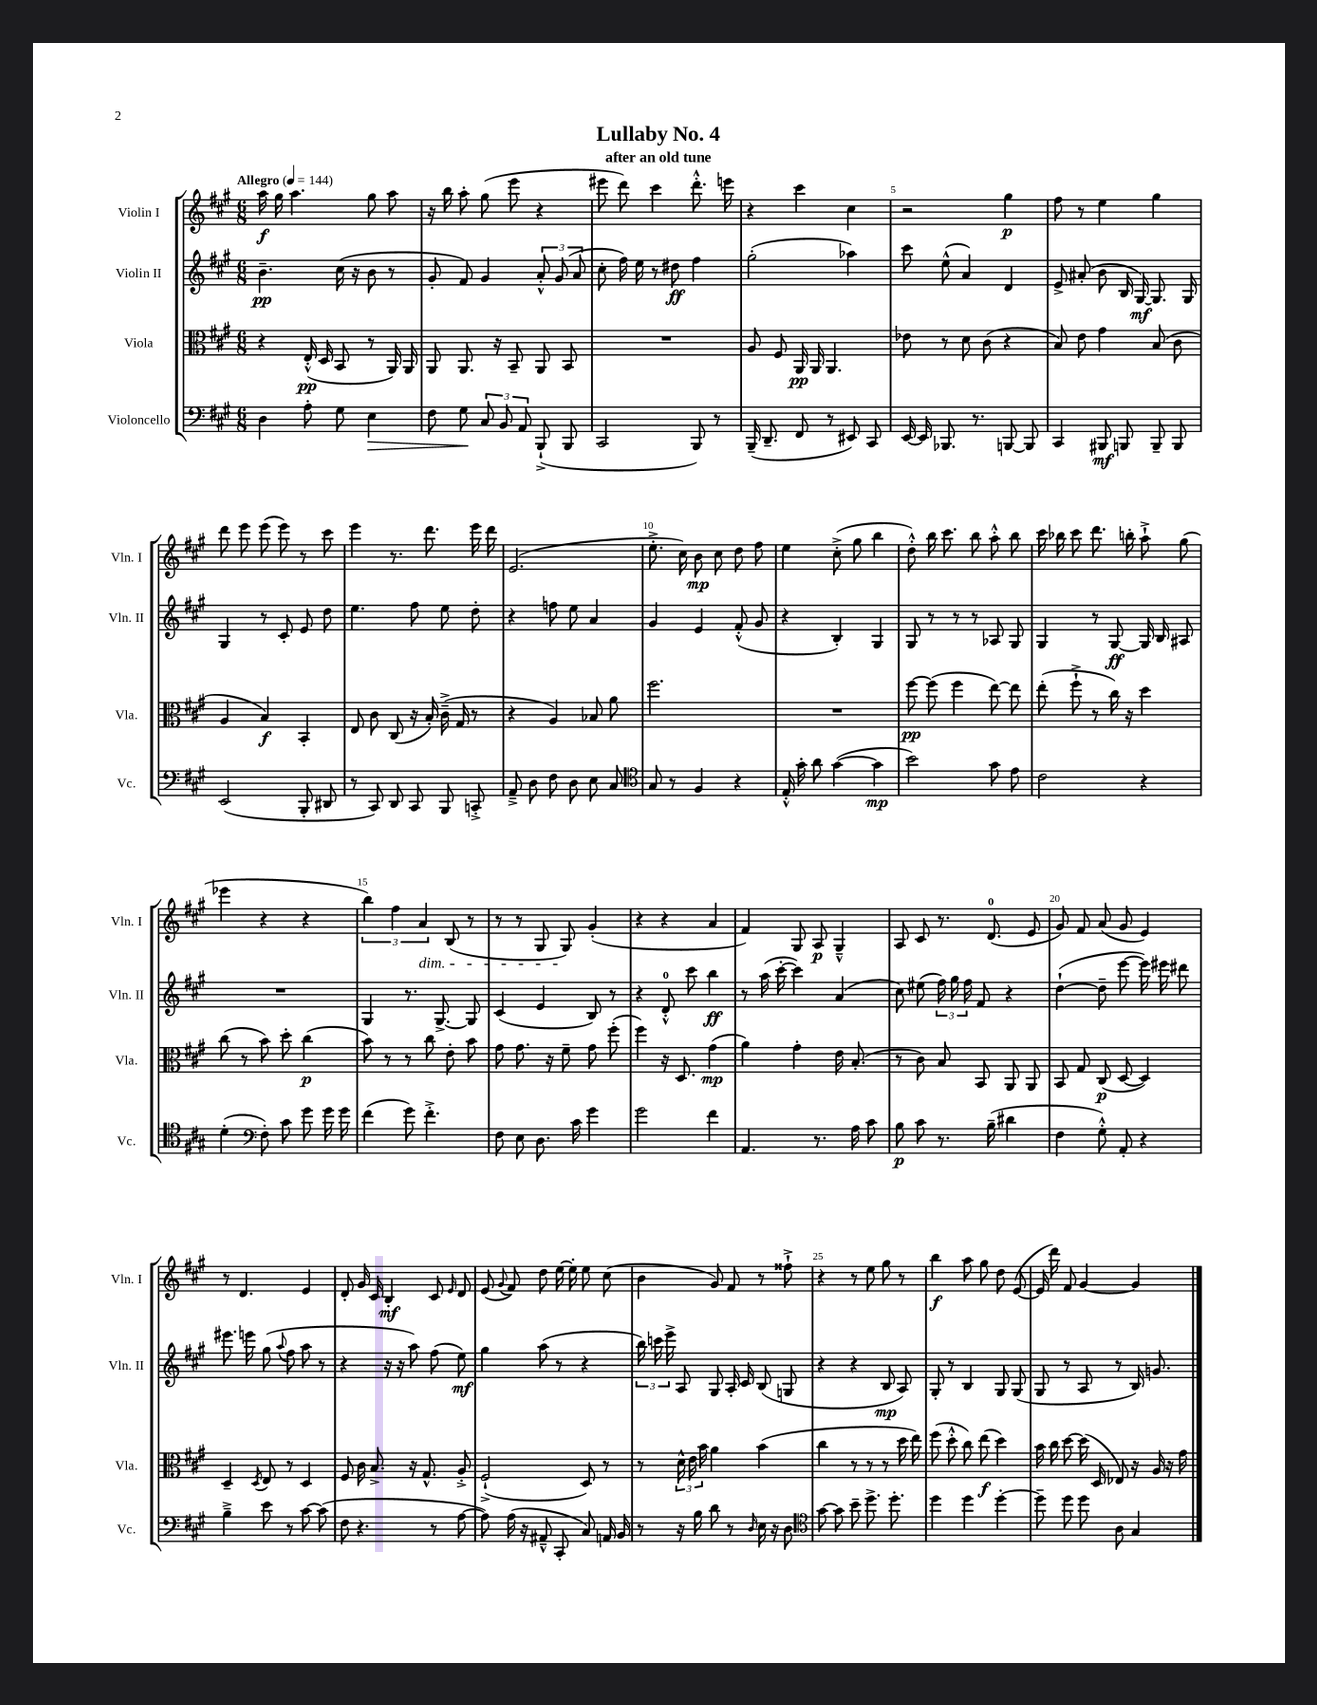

**kern	**dynam	**kern	**dynam	**kern	**dynam	**kern	**dynam
*part4	*part4	*part3	*part3	*part2	*part2	*part1	*part1
*staff4	*staff4	*staff3	*staff3	*staff2	*staff2	*staff1	*staff1
*I"Violoncello	*	*I"Viola	*	*I"Violin II	*	*I"Violin I	*
*I'Vc.	*	*I'Vla.	*	*I'Vln. II	*	*I'Vln. I	*
*clefF4	*	*clefC3	*	*clefG2	*	*clefG2	*
*k[f#c#g#]	*	*k[f#c#g#]	*	*k[f#c#g#]	*	*k[f#c#g#]	*
*M6/8	*	*M6/8	*	*M6/8	*	*M6/8	*
*MM144	*	*MM144	*	*MM144	*	*MM144	*
=1	=1	=1	=1	=1	=1	=1	=1
!	!	!	!	!	!	!LO:TX:a:B:t=Allegro	!
4D\	.	4r	.	4.b~\	pp	16aa\	f
.	.	.	.	.	.	16gg#\	.
.	.	.	.	.	.	4.aa\	.
8A'\	.	(16E'^^/	pp	.	.	.	.
.	.	16D/	.	.	.	.	.
8G#\	.	8BB/	.	(16cc#\	.	.	.
.	.	.	.	16r	.	.	.
!	!LO:HP:b	!	!	!	!	!	!
4E\	>	8r	.	8b\	.	8gg#\	.
.	.	16AA/)	.	8r	.	8aa\	.
.	.	16AA/	.	.	.	.	.
=2	=2	=2	=2	=2	=2	=2	=2
8F#\	.	8AA/	.	8g#'/	.	16r	.
.	.	.	.	.	.	16bb\	.
8G#\	.	8.AA/	.	8f#/)	.	8aa'\	.
12C#/	]	.	.	4g#/	.	(8gg#\	.
.	.	16r	.	.	.	.	.
12BB/	.	.	.	.	.	.	.
.	.	8BB~/	.	.	.	8eee\	.
12AA/	.	.	.	.	.	.	.
(8BBB`^/	.	8AA/	.	12a'^^/	.	4r	.
.	.	.	.	(12g#/	.	.	.
8BBB/	.	8BB/	.	.	.	.	.
.	.	.	.	12a/	.	.	.
=3	=3	=3	=3	=3	=3	=3	=3
2CC#/	.	2.r	.	8cc#'\	.	8eee#X\	.
.	.	.	.	16ff#\)	.	8ddd\)	.
.	.	.	.	16ee\	.	.	.
.	.	.	.	8r	.	4ccc#\	.
.	.	.	.	8dd#X\	ff	.	.
8BBB/)	.	.	.	4ff#\	.	8.ddd'^^\	.
8r	.	.	.	.	.	.	.
.	.	.	.	.	.	16eeen\	.
=4	=4	=4	=4	=4	=4	=4	=4
(16BBB~/	.	8A/	.	(2gg#'\	.	4r	.
8.DD~/	.	.	.	.	.	.	.
.	.	8F#/	.	.	.	.	.
8FF#/	.	16AA/	pp	.	.	4ccc#\	.
.	.	16AA/	.	.	.	.	.
8r	.	4.AA/	.	.	.	.	.
8EE#X/)	.	.	.	4aa-X\)	.	4cc#\	.
8CC#/	.	.	.	.	.	.	.
=5	=5	=5	=5	=5	=5	=5	=5
[16EE/	.	8e-X\	.	8ccc#\	.	2r	.
16EE/]	.	.	.	.	.	.	.
8.BBB-X/	.	8r	.	(8ee^^\	.	.	.
.	.	8d\	.	4a/)	.	.	.
8.r	.	.	.	.	.	.	.
.	.	(8c#\	.	.	.	.	.
[8BBBn/	.	4r	.	4d/	.	4gg#\	p
8BBB/]	.	.	.	.	.	.	.
=6	=6	=6	=6	=6	=6	=6	=6
4CC#/	.	8B/)	.	8e^/	.	8ff#\	.
.	.	8e\	.	(8a#X'/	.	8r	.
8BBB#X/	mf	4g#\	.	8b\	.	4ee\	.
8BBBn/	.	.	.	16B/	.	.	.
.	.	.	.	[16G#/)	mf	.	.
8BBB~/	.	(8B/	.	8.G#/]	.	4gg#\	.
8BBB/	.	8c#\	.	.	.	.	.
.	.	.	.	16G#/	.	.	.
!!LO:LB:g=z
=7	=7	=7	=7	=7	=7	=7	=7
(2EE/	.	4A/	.	4G#/	.	8ddd\	.
.	.	.	.	.	.	8eee\	.
.	.	4B/)	f	8r	.	(8eee\	.
.	.	.	.	8c#'/	.	8eee\)	.
8BBB'/	.	4BB'/	.	8e/	.	8r	.
8DD#X/	.	.	.	8dd\	.	8ccc#\	.
=8	=8	=8	=8	=8	=8	=8	=8
8r	.	8E/	.	4.ee\	.	4eee\	.
8CC#/)	.	8c#\	.	.	.	.	.
8DD/	.	(8C#/	.	.	.	8.r	.
8CC#/	.	16r	.	8ff#\	.	.	.
.	.	16B'/)	.	.	.	8.ddd\	.
8BBB/	.	(16c#~^\	.	8ee\	.	.	.
.	.	16G#/	.	.	.	.	.
8CCn'^/	.	8r	.	8dd'\	.	16eee\	.
.	.	.	.	.	.	16ddd\	.
=9	=9	=9	=9	=9	=9	=9	=9
8AA~^/	.	4r	.	4r	.	(2.e/	.
8D\	.	.	.	.	.	.	.
8F#\	.	4A/)	.	8ffn\	.	.	.
8D\	.	.	.	8ee\	.	.	.
8E\	.	8B-X/	.	4a/	.	.	.
8C#/	.	8a\	.	.	.	.	.
=10	=10	=10	=10	=10	=10	=10	=10
*clefC4	*	*	*	*	*	*	*
8G#/	.	2.ff#\	.	4g#/	.	8.ee'^\	.
8r	.	.	.	.	.	.	.
.	.	.	.	.	.	16cc#\)	.
4F#/	.	.	.	4e/	.	8b\	mp
.	.	.	.	.	.	8cc#\	.
4r	.	.	.	(8f#'^^/	.	8dd\	.
.	.	.	.	8g#/	.	8ff#\	.
=11	=11	=11	=11	=11	=11	=11	=11
16E'^^/	.	2.r	.	4r	.	4ee\	.
16g#'\	.	.	.	.	.	.	.
8a\	.	.	.	.	.	.	.
([4g#\	.	.	.	4B'/)	.	(8cc#'^\	.
.	.	.	.	.	.	8gg#\	.
4g#\]	mp	.	.	4G#/	.	4bb\	.
=12	=12	=12	=12	=12	=12	=12	=12
2b\)	.	[8ff#\	pp	8G#/	.	8dd'^^\)	.
.	.	(8ff#\]	.	8r	.	16bb\	.
.	.	.	.	.	.	8.ccc#\	.
.	.	4ff#\	.	8r	.	.	.
.	.	.	.	8r	.	8bb\	.
8g#\	.	[8ee\)	.	8A-X/	.	8aa'^^\	.
8e\	.	8ee\]	.	8G#/	.	8bb\	.
=13	=13	=13	=13	=13	=13	=13	=13
2c#\	.	(8ee'\	.	4G#/	.	16ccc#\	.
.	.	.	.	.	.	16bb-X\	.
.	.	8ff#`^\	.	.	.	8ccc#\	.
.	.	8r	.	8r	.	8.ddd\	.
.	.	16cc#\)	.	[8G#/	ff	.	.
.	.	16r	.	.	.	16bbn'\	.
4r	.	4dd\	.	16G#/]	.	8aa`^\	.
.	.	.	.	16B/	.	.	.
.	.	.	.	8A#X/	.	(8gg#\	.
!!LO:LB:g=z
=14	=14	=14	=14	=14	=14	=14	=14
(4d'\	.	(8cc#\	.	2.r	.	4eee-X\	.
.	.	8r	.	.	.	.	.
*clefF4	*	*	*	*	*	*	*
8F#'\)	.	8b\)	.	.	.	4r	.
8c#\	.	8dd'\	.	.	.	.	.
8g#\	.	(4cc#\	p	.	.	4r	.
16g#\	.	.	.	.	.	.	.
16g#\	.	.	.	.	.	.	.
=15	=15	=15	=15	=15	=15	=15	=15
(4f#\	.	8b\)	.	4G#/	.	6bb\)	.
.	.	8r	.	.	.	.	.
.	.	.	.	.	.	6ff#\	.
8g#\)	.	8r	.	8.r	.	.	.
!	!	!	!	!	!	!LO:TX:b:i:t=dim.	!
.	.	.	.	.	.	6a/	.
4.f#'^\	.	8cc#\	.	.	.	.	.
.	.	.	.	[8.G#^/	.	.	.
.	.	8e'\	.	.	.	(8B/	.
.	.	8b\	.	8G#/]	.	8r	.
=16	=16	=16	=16	=16	=16	=16	=16
8F#\	.	8g#\	.	(4c#/	.	8r	.
8E\	.	8.g#\	.	.	.	8r	.
8.D\	.	.	.	4e/	.	8G#/	.
.	.	16r	.	.	.	.	.
.	.	8f#~\	.	.	.	8G#/)	.
16c#\	.	.	.	.	.	.	.
4g#\	.	8g#\	.	8B/)	.	(4g#'/	.
.	.	(8ff#'\	.	8r	.	.	.
=17	=17	=17	=17	=17	=17	=17	=17
2g#\	.	4ff#\)	.	4r	.	4r	.
.	.	16r	.	8d'^^/	.	4r	.
.	.	8.D/	.	.	.	.	.
.	.	.	.	8ccc#\	.	.	.
4f#\	.	(4g#\	mp	4bb\	ff	4a/	.
=18	=18	=18	=18	=18	=18	=18	=18
4.AA/	.	4a\)	.	8r	.	4f#/)	.
.	.	.	.	(16aa\	.	.	.
.	.	.	.	[16ccc#'\	.	.	.
.	.	4g#'\	.	4ccc#\])	.	8G#/	.
8.r	.	.	.	.	.	8A/	p
.	.	16e\	.	(4a/	.	4G#~^^/	.
16A\	.	(8.B'/	.	.	.	.	.
8c#\	.	.	.	.	.	.	.
=19	=19	=19	=19	=19	=19	=19	=19
8B\	p	8r	.	8cc#\)	.	8A/	.
8c#\	.	8c#\)	.	(8ee#X\	.	8c#/	.
8.r	.	8B/	.	24ff#\)	.	8.r	.
.	.	.	.	24gg#\	.	.	.
.	.	.	.	24ff#\	.	.	.
.	.	8BB/	.	8f#/	.	.	.
(16B~\	.	.	.	.	.	(8.d/	.
4d#X\	.	8AA/	.	4r	.	.	.
.	.	8AA/	.	.	.	8e/	.
=20	=20	=20	=20	=20	=20	=20	=20
4F#\	.	8BB/	.	([4dd`\	.	8g#/)	.
.	.	8G#/	.	.	.	8f#/	.
8G#'^^\)	.	(8C#/	p	8dd~\]	.	(8a/	.
8AA'/	.	[8D/	.	[8eee\	.	8g#/	.
4r	.	4D/])	.	16eee\])	.	4e/)	.
.	.	.	.	16eee#X\	.	.	.
.	.	.	.	8ddd#X\	.	.	.
!!LO:LB:g=z
=21	=21	=21	=21	=21	=21	=21	=21
4B~^\	.	4D~/	.	8.eee#X\	.	8r	.
.	.	.	.	.	.	4.d/	.
.	.	.	.	16eeen\	.	.	.
.	.	8qD/	.	.	.	.	.
8e\	.	8E/	.	(8gg#\	.	.	.
.	.	.	.	8qqaa/	.	.	.
8r	.	8r	.	8ff#\	.	.	.
[8c#\	.	4D/	.	8aa\	.	4e/	.
(8c#\]	.	.	.	8r	.	.	.
=22	=22	=22	=22	=22	=22	=22	=22
8F#\	.	8F#/	.	4r	.	8d'/	.
4.r	.	16c#\	.	.	.	16g#/	.
.	.	8.B^/	.	.	.	16c#/	.
.	.	.	.	16r	.	4B'/	mf
.	.	.	.	16r	.	.	.
.	.	16r	.	8aa\)	.	.	.
.	.	8.G#^^/	.	.	.	.	.
8r	.	.	.	(8ff#\	.	8c#/	.
.	.	.	.	.	.	16qqe/	.
[8A\	.	8A'^/	.	8ee\)	mf	8d/	.
=23	=23	=23	=23	=23	=23	=23	=23
8A\])	.	(2F#`^/	.	4gg#\	.	(8e/	.
.	.	.	.	.	.	8qqg#/	.
(16A\	.	.	.	.	.	8f#/)	.
16r	.	.	.	.	.	.	.
8AA#X~^^/	.	.	.	(8aa\	.	8dd\	.
8CC#'/	.	.	.	8r	.	[16ee\	.
.	.	.	.	.	.	16ee'\]	.
8C#/)	.	8D/)	.	4r	.	8ee\	.
16AAn/	.	8r	.	.	.	(8cc#\	.
16BB/	.	.	.	.	.	.	.
=24	=24	=24	=24	=24	=24	=24	=24
8r	.	8r	.	24bb\)	.	4b\	.
.	.	.	.	24cccn\	.	.	.
.	.	.	.	24eee^\	.	.	.
16r	.	24d^^\	.	8A/	.	.	.
.	.	24e\	.	.	.	.	.
16B\	.	.	.	.	.	.	.
.	.	24b\	.	.	.	.	.
8d\	.	4a\	.	8G#/	.	8g#/)	.
8r	.	.	.	16A'/	.	8f#/	.
.	.	.	.	16c#/	.	.	.
16qqD/	.	.	.	.	.	.	.
16E\	.	(4b\	.	(8B/	.	8r	.
16r	.	.	.	.	.	.	.
8D\	.	.	.	8Gn/	.	8ff##X`^\	.
=25	=25	=25	=25	=25	=25	=25	=25
*clefC4	*	*	*	*	*	*	*
[8g#\	.	4cc#\	.	4r	.	4r	.
8g#\]	.	.	.	.	.	.	.
8b~\	.	8r	.	4r	.	8r	.
8.dd^\	.	8r	.	.	.	8ee\	.
.	.	8r	.	8B/	mp	8gg#\	.
8.dd'\	.	.	.	.	.	.	.
.	.	16dd\	.	8A/)	.	8r	.
.	.	16ee\)	.	.	.	.	.
=26	=26	=26	=26	=26	=26	=26	=26
4dd\	.	(8ff#\	.	8G#'/	.	4bb\	f
.	.	8dd'^^\	.	8r	.	.	.
4dd\	.	8cc#\)	.	4B/	.	8aa\	.
.	.	(8ee\	f	.	.	8gg#\	.
[4dd'\	.	4dd\)	.	8G#/	.	8dd\	.
.	.	.	.	(8G#/	.	([8e/	.
=27	=27	=27	=27	=27	=27	=27	=27
8dd~\]	.	16b\	.	8G#/	.	16e/]	.
.	.	16cc#\	.	.	.	16ddd\)	.
8dd\	.	[8dd\	.	8r	.	8f#/	.
8dd\	.	(16dd\]	.	8A/	.	[4g#/	.
.	.	16D/	.	.	.	.	.
8A\	.	8E-X/)	.	8r	.	.	.
4G#/	.	16r	.	16B/)	.	4g#/]	.
.	.	16A/	.	8.gn/	.	.	.
.	.	16r	.	.	.	.	.
.	.	16g#\	.	.	.	.	.
==	==	==	==	==	==	==	==
*-	*-	*-	*-	*-	*-	*-	*-
